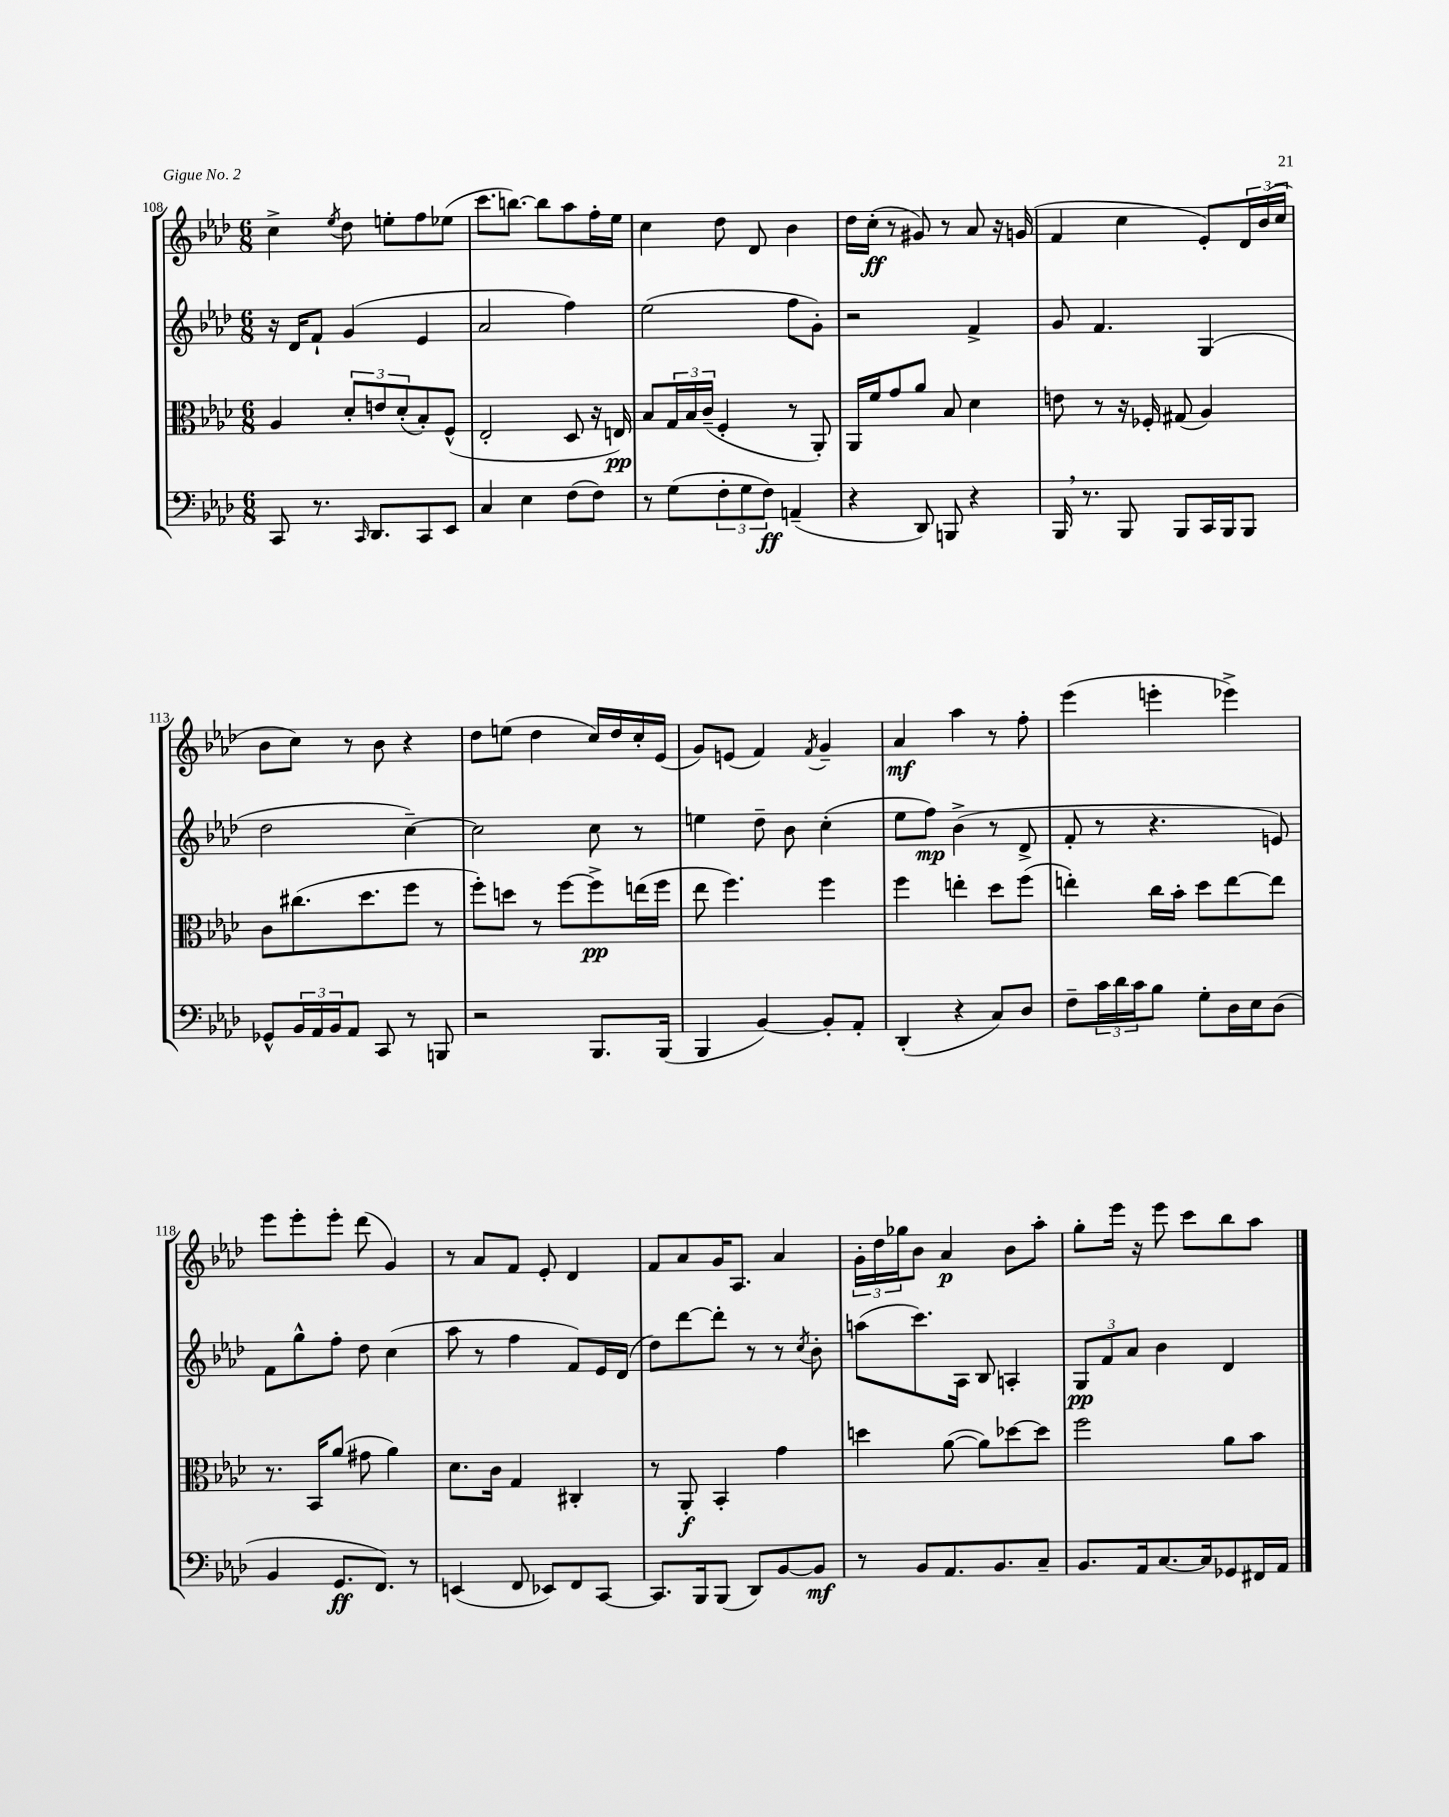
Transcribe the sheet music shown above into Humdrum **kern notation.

**kern	**kern	**kern	**kern
*staff4	*staff3	*staff2	*staff1
*clefF4	*clefC3	*clefG2	*clefG2
*k[b-e-a-d-]	*k[b-e-a-d-]	*k[b-e-a-d-]	*k[b-e-a-d-]
*M6/8	*M6/8	*M6/8	*M6/8
8CC/	4A-/	16r	4cc^\
.	.	16d-/LK	.
8.r	.	8f`/J	.
.	.	.	8qee-/
.	12d-'/L	(4g/	8dd-\
16qqCC/	.	.	.
8.DD-/L	.	.	.
.	12e/	.	.
.	.	.	8ee'\L
.	(12d-'/	.	.
8CC/	8B-'/)	4e-/	8ff\
8EE-/J	(8F^^/J	.	(8ee-\J
=	=	=	=
4C/	2E-'/	2a-/	8.ccc\L
.	.	.	[8.bb\J)
4E-\	.	.	.
.	.	.	8bb\]L
(8F\L	8D-/	4ff\)	8aa-\
8F\J)	16r	.	16ff'\L
.	16E/)	.	16ee-\JJ
=	=	=	=
8r	8B-/L	(2ee-\	4cc\
(8G\L	24G/L	.	.
.	24B-/	.	.
.	(24c~/JJ	.	.
12F'\	4F'/	.	8dd-\
12G\	.	.	.
.	.	.	8d-/
12F\J)	.	.	.
(4AA~/	8r	8ff\L	4b-\
.	8AA-'/)	8g'\J)	.
=	=	=	=
4r	16AA-/LL	2r	16dd-\LL
.	16f/J	.	(16cc'\JJ
.	8g/	.	8r
8DD-/)	8a-/J	.	8g#/)
8BBB/	8B-/	.	8r
4r	4d-\	4f^/	8a-/
.	.	.	16r
.	.	.	(16g/
=	=	=	=
16BBB-/	8e\	8g/	4f/
8.r	.	.	.
.	8r	4.f/	.
8BBB-/	16r	.	4cc\
.	16F-'/	.	.
8BBB-/L	(8G#/	.	.
16CC/L	4A-/)	(4G/	8e-'/L)
16BBB-/J	.	.	.
8BBB-/J	.	.	24d-/L
.	.	.	(24b-/
.	.	.	24cc/JJ
=	=	=	=
8GG-^^/L	8c\L	2dd-\	8b-\L
24BB-/L	(8.cc#\	.	8cc\J)
24AA-/	.	.	.
24BB-/J	.	.	.
8AA-/J	.	.	8r
.	8.dd-\	.	.
8CC/	.	.	8b-\
8r	8ff\J	[4cc~\)	4r
8BBB/	8r	.	.
=	=	=	=
2r	8ff'\L)	2cc\]	8dd-\L
.	8dd\J	.	(8ee\J
.	8r	.	4dd-\
.	[8ff\L	.	.
8.BBB-/L	8ff^\]	8cc\	16cc/LL)
.	.	.	16dd-/
.	(16ee\L	8r	16cc'/
(16BBB-/Jk	16ff\JJ	.	(16e-/JJ
=	=	=	=
4BBB-/	8ee-\	4ee\	8g/L)
.	4.ff\)	.	(8e/J
[4BB-/)	.	8dd-~\	4f/)
.	.	8b-\	.
.	.	.	8qf/
8BB-'/]L	4ff\	(4cc'\	4g~/
8AA-'/J	.	.	.
=	=	=	=
(4DD-'/	4ff\	8ee-\L	4a-/
.	.	8ff\J)	.
4r	4ee'\	(4b-^\	4aa-\
8C/L)	8dd-\L	8r	8r
8D-/J	(8ff\J	8d-^/	8ff'\
=	=	=	=
8F~\L	4ee'\)	8f'/	(4eee-\
24c\L	.	8r	.
24d-\	.	.	.
24c\J	.	.	.
8B-\J	16cc\LL	4.r	4eee'\
.	16b-'\JJ	.	.
8G'\L	8dd-\L	.	.
16D-\L	[8ee\	.	4eee-^\)
16E-\J	.	.	.
(8D-\J	8ee\]J	8e/)	.
=	=	=	=
4BB-/	8.r	8f\L	8eee-\L
.	.	8gg^^\	8eee-'\
.	16BB-/LK	.	.
8.GG/L	(8a-/J	8ff'\J	8eee-'\J
.	8g#\	8dd-\	(8ddd-\
8.FF/J)	.	.	.
.	4a-\)	(4cc\	4g/)
8r	.	.	.
=	=	=	=
(4EE/	8.d-\L	8aa-\	8r
.	.	8r	8a-/L
.	16c\Jk	.	.
8FF/	4G/	4ff\	8f/J
8EE-/L)	.	.	8e-'/
8FF/	4C#'/	8f/L)	4d-/
[8CC/J	.	16e-/L	.
.	.	(16d-/JJ	.
=	=	=	=
8.CC/]L	8r	8dd-\L)	8f/L
.	8AA-'/	[8ddd-\	8a-/
16BBB-/k	.	.	.
(8BBB-/J	4BB-'/	8ddd-'\]J	16g/K
.	.	.	8.A-/J
8DD-/L)	.	8r	.
[8BB-/	4g\	8r	4a-/
.	.	8qcc/	.
8BB-/]J	.	8b-'\	.
=	=	=	=
8r	4dd\	(8aa\L	24g'\LL
.	.	.	24dd-\
.	.	.	24gg-\J
8BB-/L	.	8.ccc\)	8b-\J
8.AA-/	([8a-\	.	4a-/
.	.	16A-\Jk	.
.	8a-\]L)	8B-/	.
8.BB-/	.	.	.
.	[8dd-\	4A'/	8b-\L
8C~/J	8dd-\]J	.	8aa-'\J
=	=	=	=
8.BB-/L	2ff\	12G/L	8gg'\L
.	.	12f/	.
.	.	.	16eee-\Jk
.	.	12a-/J	.
16AA-/k	.	.	16r
[8.C/	.	4b-\	8eee-\
.	.	.	8ccc\L
16C/]k	.	.	.
8GG-/	8a-\L	4d-/	8bb-\
16FF#/L	8b-\J	.	8aa-\J
16AA-/JJ	.	.	.
==	==	==	==
*-	*-	*-	*-
